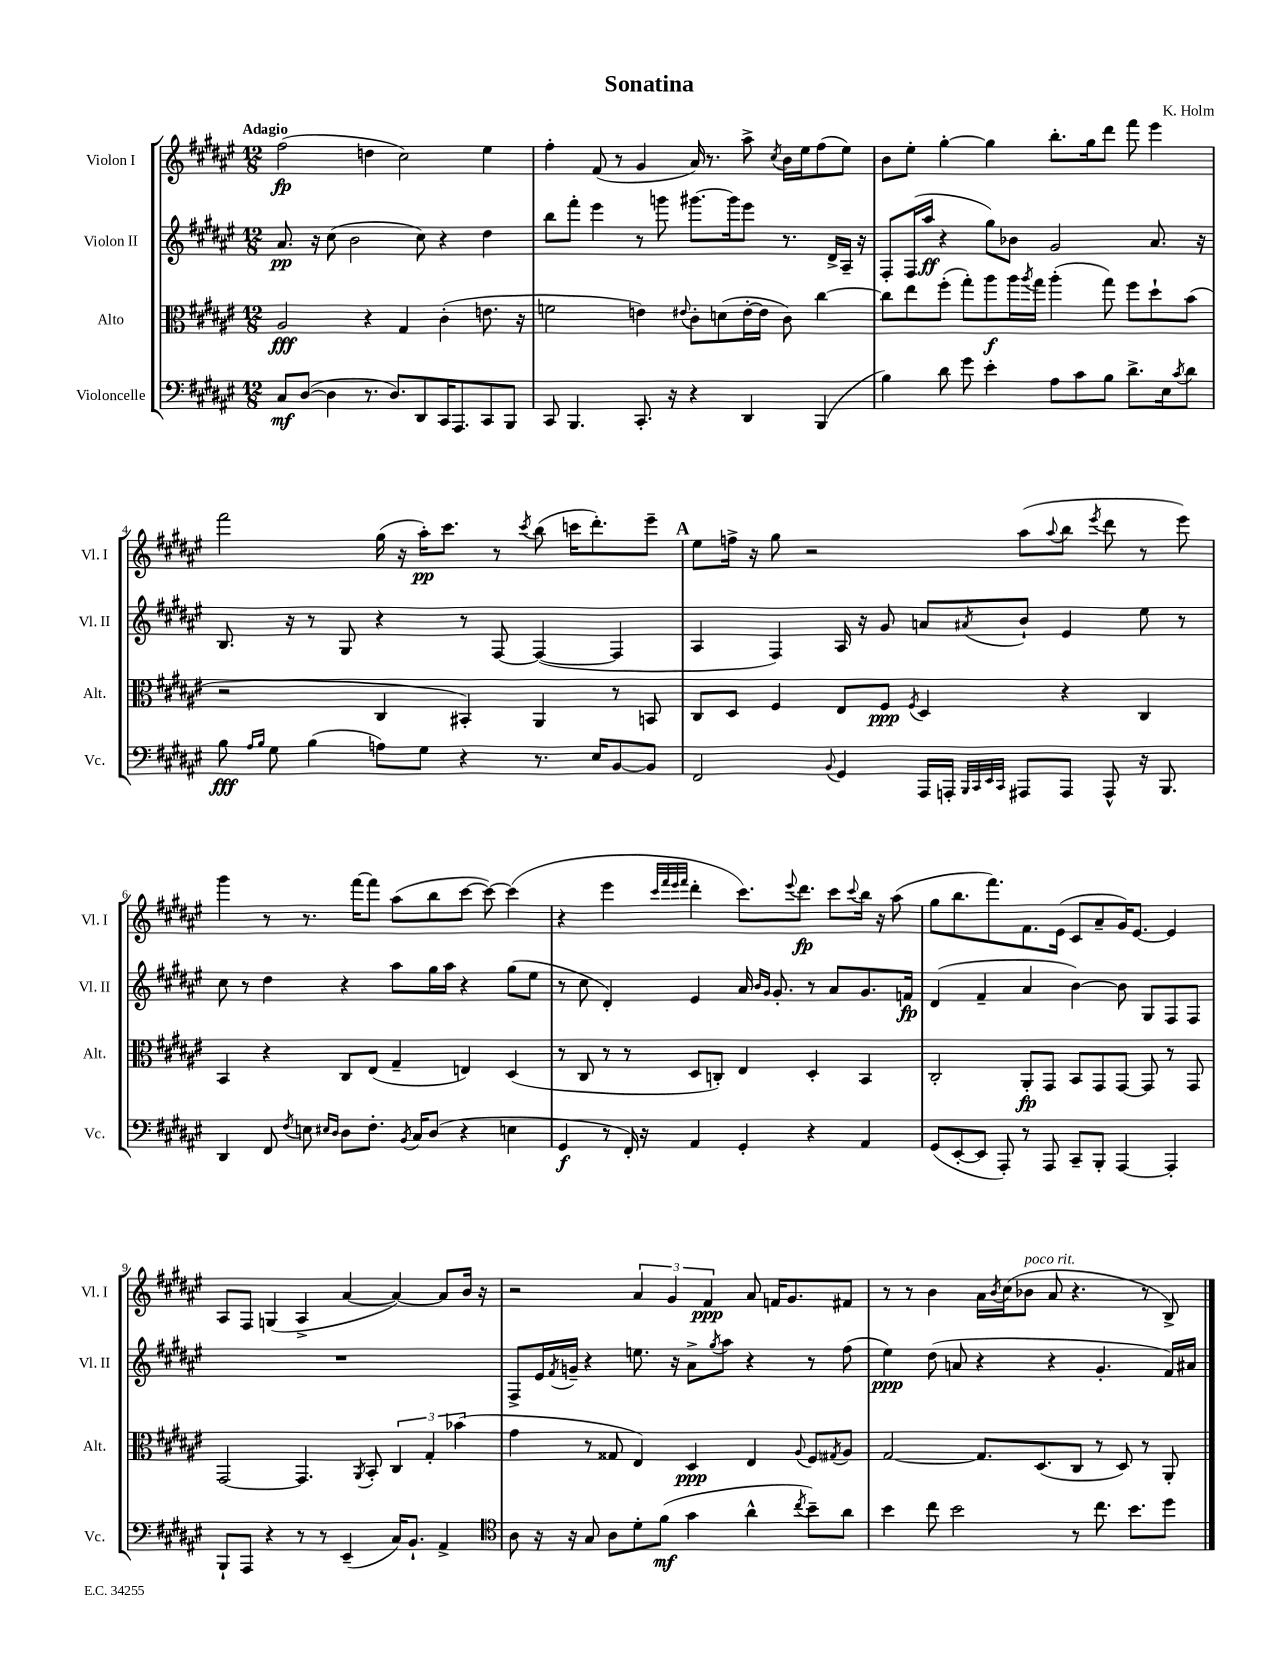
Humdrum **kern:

**kern	**kern	**kern	**kern
*staff4	*staff3	*staff2	*staff1
*clefF4	*clefC3	*clefG2	*clefG2
*k[f#c#g#d#a#e#]	*k[f#c#g#d#a#e#]	*k[f#c#g#d#a#e#]	*k[f#c#g#d#a#e#]
*M12/8	*M12/8	*M12/8	*M12/8
8C#/L	2A#/	8.a#/	(2ff#\
([8D#/J	.	.	.
.	.	16r	.
4D#\]	.	(8cc#\	.
.	.	2b\	.
8.r	4r	.	4dd\
8.D#/L)	.	.	.
.	4G#/	.	2cc#\)
8DD#/	.	8cc#\)	.
16CC#/K	(4c#'\	4r	.
8.AAA#/	.	.	.
8CC#/	8.e\	4dd#\	4ee#\
8BBB/J	.	.	.
.	16r	.	.
=	=	=	=
8CC#/	2f\	8bb\L	4ff#'\
4.BBB/	.	8fff#'\J	.
.	.	4eee#\	(8f#/
.	.	.	8r
8.CC#'/	4e\)	8r	4g#/
.	.	8ggg\	.
16r	.	.	.
.	8qqe#/	.	.
4r	8c#'\L	[8.ggg#\L	16a#/)
.	.	.	8.r
.	(8d\	.	.
.	.	16ggg#\]k	.
4DD#/	[16e#'\L	8eee#\J	8aa#^\
.	16e#\]JJ	.	.
.	.	.	8qcc#/
.	8c#\)	8.r	16b\LL
.	.	.	16ee#\J
(4BBB/	[4cc#\	.	(8ff#\
.	.	16d#^/LL	.
.	.	16A#~/JJ	8ee#\J)
.	.	16r	.
=	=	=	=
4B\)	8cc#\]L	8F#'/L	8b\L
.	8ee#\	(16F#/L	8ee#'\J
.	.	16aa#/JJ	.
8d#\	(8ff#'\J	4r	[4gg#'\
8g#\	8gg#'\L)	.	.
4e#'\	8aa#\	8gg#\L)	4gg#\]
.	16aa#\L	8b-\J	.
.	8qaa#/	.	.
.	16gg#\JJ	.	.
8A#\L	(4aa#'\	2g#/	8.bb'\L
8c#\	.	.	.
.	.	.	16gg#\k
8B\J	8gg#\)	.	8ddd#\J
8.d#^\L	8ff#\L	.	8fff#\
.	8dd#`\	8.a#/	4eee#\
16E#\k	.	.	.
8qc#/	.	.	.
8d#\J	(8b\J	.	.
.	.	16r	.
=	=	=	=
8B\	2r	8.B/	2fff#\
16qqA#/LL	.	.	.
16qqB/JJ	.	.	.
8G#\	.	.	.
.	.	16r	.
(4B\	.	8r	.
.	.	8G#/	.
8A\L)	4C#/	4r	(16gg#\
.	.	.	16r
8G#\J	.	.	16aa#'\LK)
.	.	.	8.ccc#\J
4r	4BB#'/)	8r	.
.	.	[8F#/	8r
.	.	.	8qccc#/
8.r	4AA#/	(4F#/_	(8bb\
.	.	.	16ccc\LK
16E#/LK	.	.	8.ddd#'\)
[8BB/	8r	4F#/]	.
8BB/]J	8BB/	.	8eee#~\J
=	=	=	=
2FF#/	8C#/L	4A#/	8ee#\L
.	8D#/J	.	16ff^\Jk
.	.	.	16r
.	4F#/	4F#/)	8gg#\
.	.	.	2r
8qqBB/	.	.	.
4GG#/	8E#/L	16A#/	.
.	.	16r	.
.	8F#/J	8g#/	.
.	8qF#/	.	.
16AAA#/LL	4D#/	8a/L	.
16AAA'/JJ	.	.	.
32qqBBB/LLL	.	.	.
32qqCC#/	.	.	.
32qqEE#/	.	.	.
32qqCC#/JJJ	.	8qa#/	.
8AAA#/L	.	8b`/J	(8aa#\L
.	.	.	8qqaa#/
8AAA#/J	4r	4e#/	8bb\J
.	.	.	8qeee#/
8AAA#^^/	.	.	8ddd#\
16r	4C#/	8ee#\	8r
8.BBB/	.	.	.
.	.	8r	8eee#\)
=	=	=	=
4DD#/	4BB/	8cc#\	4ggg#\
.	.	8r	.
8FF#/	4r	4dd#\	8r
8qF#/	.	.	.
8E\	.	.	8.r
16qqE#/LL	.	.	.
16qqD#/JJ	.	.	.
8D#\L	8C#/L	4r	.
.	.	.	[16fff#\LK
8.F#'\J	(8E#/J	.	8fff#\]J
.	4G#~/	8aa#\L	(8aa#\L
8qBB/	.	.	.
16C#/LK	.	.	.
(8D#/J	.	16gg#\L	8bb\
.	.	16aa#\JJ	.
4r	4E/)	4r	[8ccc#\J
.	.	.	8ccc#\_)
4E\	(4D#/	(8gg#\L	(4ccc#\]
.	.	8ee#\J	.
=	=	=	=
4GG#/	8r	8r	4r
.	8C#/	8cc#\	.
8r	8r	4d#'/)	4eee#\
16FF#'/)	8r	.	.
16r	.	.	.
.	.	.	32qqccc#/LLL
.	.	.	32qqfff#/
.	.	.	32qqeee#/
.	.	.	32qqfff#/JJJ
4AA#/	8D#/L	4e#/	4ddd#'\
.	8C'/J)	.	.
4GG#'/	4E#/	16a#/	8.ccc#\L)
.	.	16qqb/LL	.
.	.	16qqg#/JJ	.
.	.	8.g#'/	.
.	.	.	8qqeee#/
.	.	.	8.ddd#\J
4r	4D#'/	8r	.
.	.	8a#/L	8ccc#\L
.	.	.	8qqccc#/
4AA#/	4BB/	8.g#/	16bb\Jk
.	.	.	16r
.	.	.	(8aa#\
.	.	16f/Jk	.
=	=	=	=
(8GG#/L	2C#'/	(4d#/	8gg#\L
[8EE#'/	.	.	8.bb\
8EE#/]J	.	4f#~/	.
.	.	.	8.fff#\)
8AAA#'/)	.	.	.
8r	8AA#'/L	4a#/	8.f#\
8AAA#/	8GG#/J	.	.
.	.	.	(16e#\Jk
8CC#~/L	8BB/L	[4b\)	8c#/L
8BBB'/J	8GG#/	.	8a#~/
[4AAA#/	[8GG#/J	8b\]	16g#/K)
.	.	.	[8.e#/J
.	8GG#/]	8G#/L	.
4AAA#'/]	8r	8F#/	4e#/]
.	8GG#/	8F#/J	.
=	=	=	=
8BBB`/L	[2GG#/	1.r	8A#/L
8AAA#/J	.	.	8F#/J
4r	.	.	(4G/
8r	4.GG#/]	.	4A#^/
8r	.	.	.
(4EE#~/	.	.	[4a#/
.	8qAA#/	.	.
.	8BB'/	.	.
16C#/LK)	6C#/	.	4a#/_)
8.BB`/J	.	.	.
.	6G#'/	.	.
4AA#^/	.	.	8a#/]L
.	(6b-\	.	.
.	.	.	16b/Jk
.	.	.	16r
=	=	=	=
*clefC4	*	*	*
8A#\	4g#\	8F#^/L	2r
16r	.	16e#/L	.
.	.	8qf#/	.
16r	.	16g~/JJ	.
8G#/	8r	4r	.
8A#\L	8G##/	.	.
8d#'\	4E#/)	8.ee\	6a#/
(8f#\J	.	.	.
.	.	.	6g#/
.	.	16r	.
4g#\	4D#/	8a#^\L	.
.	.	.	6f#/
.	.	8qgg#/	.
.	.	8aa#\J	.
4a#^^\	4E#/	4r	8a#/
.	.	.	16f/LK
.	.	.	8.g#/
8qcc#/	8qqA#/	.	.
8b~\L)	8F#/L	8r	.
.	8qG#/	.	.
8a#\J	8A#/J	(8ff#\	8f#/J
=	=	=	=
4b\	[2G#/	4ee#\)	8r
.	.	.	8r
8cc#\	.	(8dd#\	4b\
2b\	.	8a/	.
.	8.G#/]L	4r	16a#\LL
.	.	.	8qb/
.	.	.	(16cc#\J
.	.	.	8b-\J
.	(8.D#/	.	.
.	.	4r	8a#/
8r	8C#/J	.	4.r
8.cc#\	8r	4.g#'/	.
.	8D#/)	.	.
8.b\L	.	.	.
.	8r	.	8r
8dd#\J	8AA#'/	16f#/LL)	8B^/)
.	.	16a#/JJ	.
==	==	==	==
*-	*-	*-	*-
